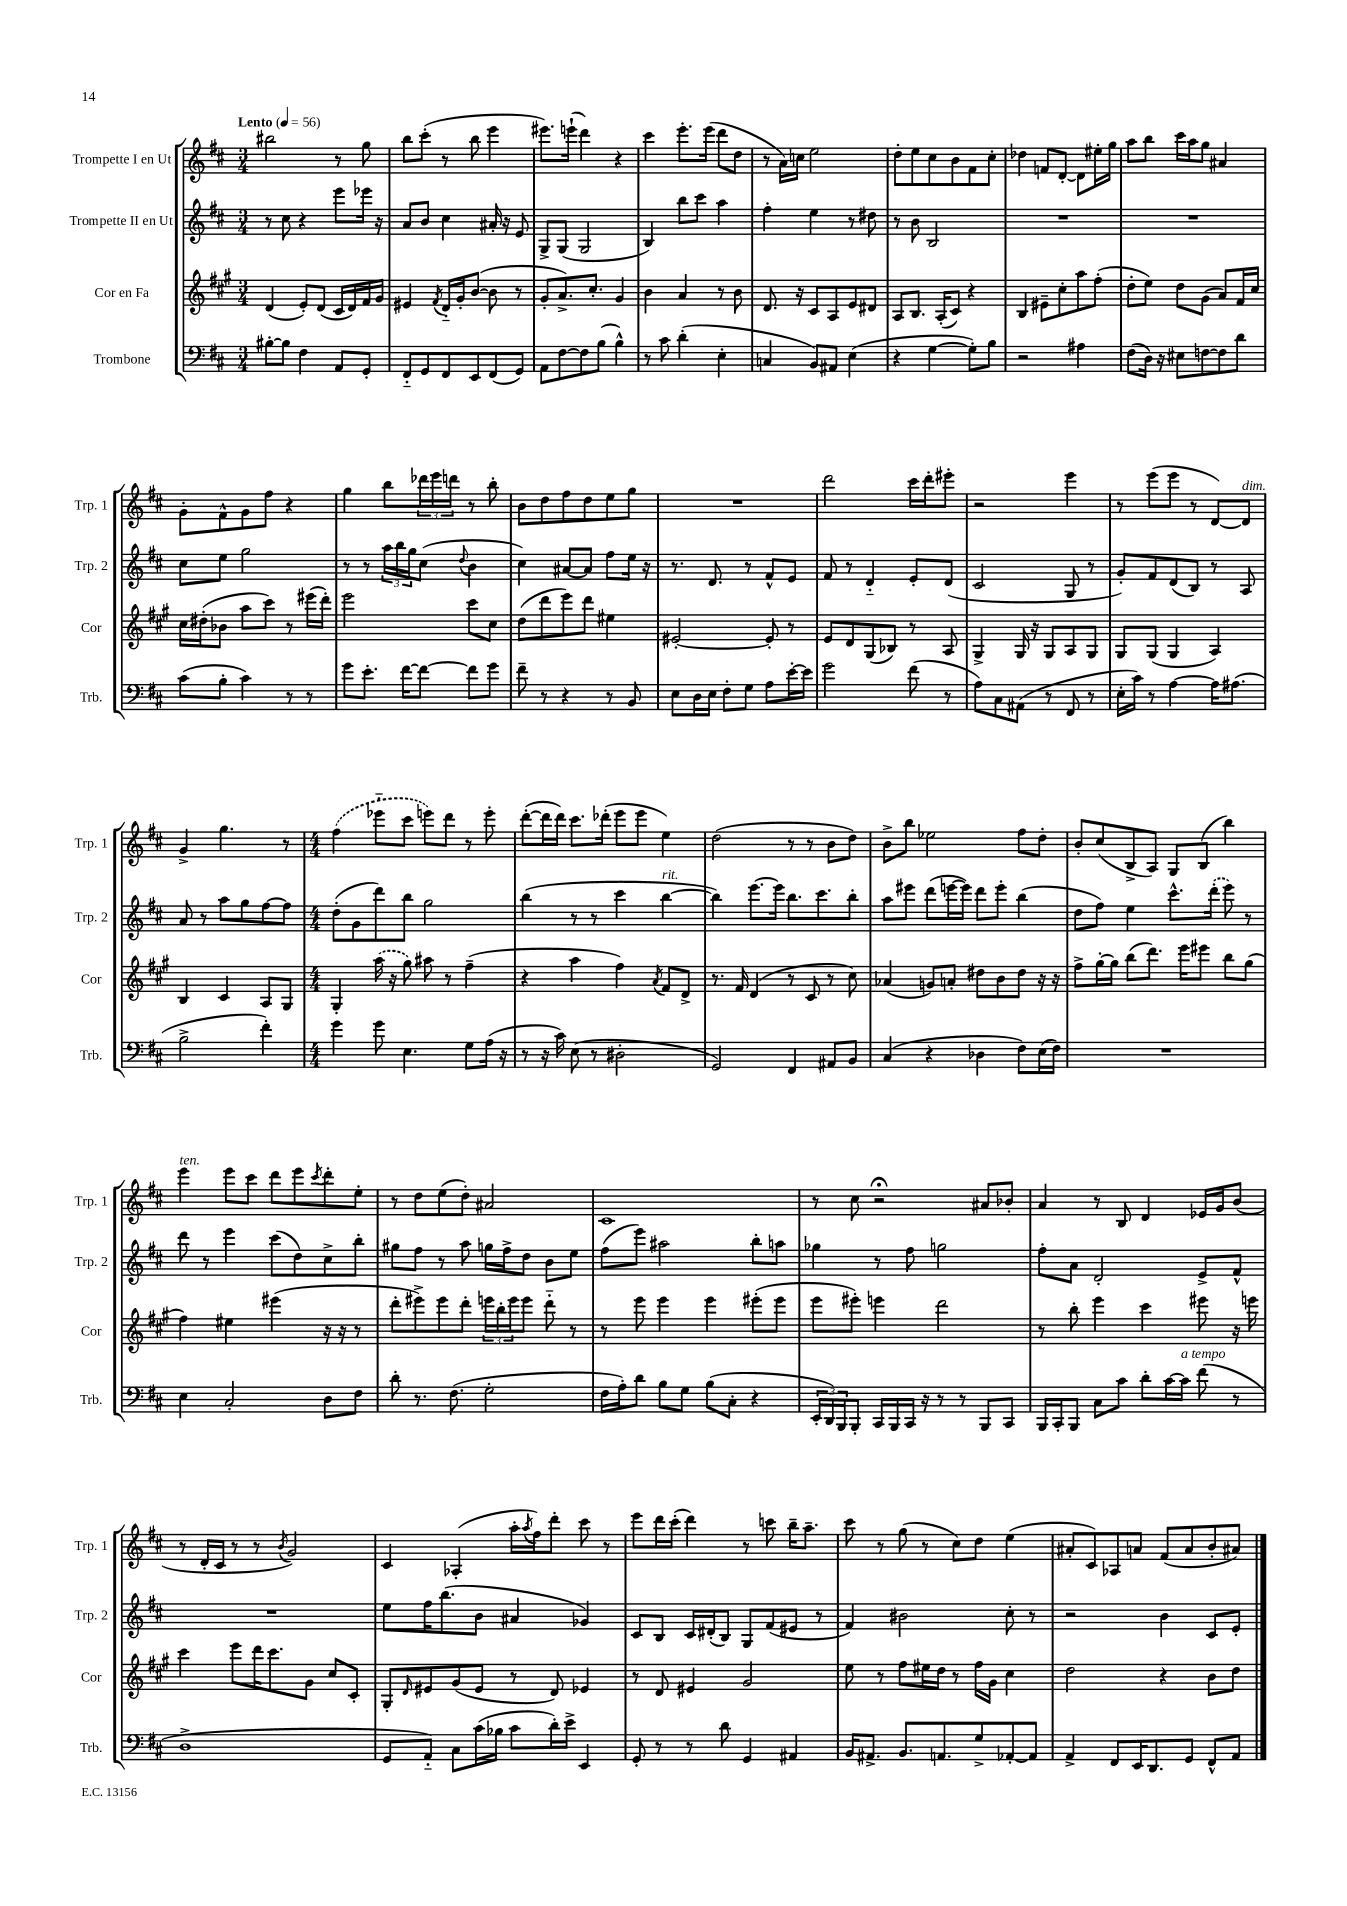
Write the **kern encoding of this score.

**kern	**kern	**kern	**kern
*part4	*part3	*part2	*part1
*staff4	*staff3	*staff2	*staff1
*I"Trombone	*I"Cor en Fa	*I"Trompette II en Ut	*I"Trompette I en Ut
*I'Trb.	*I'Cor	*I'Trp. 2	*I'Trp. 1
*clefF4	*clefG2	*clefG2	*clefG2
*k[f#c#]	*k[f#c#g#]	*k[f#c#]	*k[f#c#]
*M3/4	*M3/4	*M3/4	*M3/4
*MM56	*MM56	*MM56	*MM56
=1	=1	=1	=1
!	!	!	!LO:TX:a:B:t=Lento
[8B#X'\L	(4d/	8r	2bb#X\
8B#\J]	.	8cc#\	.
4F#\	8e'/L)	4r	.
.	(8d/J	.	.
8AA/L	16c#/LL	8eee\L	8r
.	16d/)	.	.
8GG'/J	16f#/	16eee-X\Jk	8gg\
.	16g#/JJ	16r	.
=2	=2	=2	=2
8FF#/L	4e#X/	8a/L	8bb\L
8GG/	.	8b/J	(8ccc#'\J
.	8qf#/	.	.
8FF#/	16d/LL	4cc#\	8r
.	16g#'/J	.	.
8EE/	([8b/J	.	8bb\
(8FF#/	8b\]	16a#X'/	4eee\
.	.	16r	.
8GG/J)	8r	8e/	.
=3	=3	=3	=3
8AA\L	8g#'/L	8G^/L	8.eee#X\L)
[8F#\	8.a^/)	(8G/J	.
.	.	.	(16eeen`\Jk
8F#\]	.	2G/	4ddd\)
.	8.cc#'/J	.	.
(8B\J	.	.	.
4B^^\)	4g#/	.	4r
=4	=4	=4	=4
8r	4b\	4B/)	4ccc#\
8c#\	.	.	.
(4d'\	4a/	8bb\L	8.eee'\L
.	.	8ccc#\J	.
.	.	.	(16eee\Jk
4E'\	8r	4aa\	8ddd\L
.	8b\	.	8dd\J
=5	=5	=5	=5
4Cn/	8.d/	4ff#'\	8r
.	.	.	16a\LL)
.	16r	.	16ccn\JJ
8BB/L)	8c#/L	4ee\	2ee\
8AA#X/J	8A/	.	.
(4E\	8e/	8r	.
.	8d#X/J	8dd#X\	.
=6	=6	=6	=6
4r	8A/L	8r	8dd'\L
.	8.B/J	8b\	8ee\
[4G\	.	2B/	8cc#\
.	(16A'/KL	.	.
.	8c#/J)	.	8b\
8G'\L])	4r	.	8f#\
8B\J	.	.	8cc#'\J
=7	=7	=7	=7
2r	4B/	2.r	4dd-X\
.	8e#X~\L	.	8fn/L
.	8cc#'\	.	[8d'/J
4A#X\	8aa\	.	8d\L]
.	(8ff#'\J	.	16ee#X'\L
.	.	.	16gg\JJ
=8	=8	=8	=8
(8F#\L	8dd'\L	2.r	8aa\L
16D\Jk)	8ee\J)	.	8bb\J
16r	.	.	.
8E#X\L	8dd\L	.	16ccc#\LL
.	.	.	16aa\J
[8Fn\	(8g#\J	.	8gg\J
8F\]	8a/L)	.	4a#X/
8d\J	16f#/L	.	.
.	16cc#/JJ	.	.
!!LO:LB:g=z
=9	=9	=9	=9
(8c#\L	16cc#\LL	8cc#\L	8g'\L
.	(16dd#X'\J	.	.
8B'\J	8b-X\J	8ee\J	8f#^^\
4c#\)	8aa\L	2gg\	8g\
.	8ccc#\J)	.	8ff#\J
8r	8r	.	4r
8r	(16eee#X\LL	.	.
.	16ddd'\JJ)	.	.
=10	=10	=10	=10
8g\L	2eee\	8r	4gg\
8.e'\J	.	8r	.
.	.	24aa\LL	8bb\L
.	.	24bb\	.
[16f#\KL	.	.	.
.	.	24gg\J	.
8f#\J_	.	(8cc#\J	24ddd-X\L
.	.	.	24eee\
.	.	.	24dddn\JJ
.	.	8qqdd/	.
8f#\L]	8ccc#\L	4b\	8r
8g\J	8cc#\J	.	8bb'\
=11	=11	=11	=11
8f#~\	(8dd\L	4cc#\)	8b\L
8r	8ddd\	.	8dd\
4r	8eee\)	[8a#X/L	8ff#\
.	8ddd\J	8a#/J]	8dd\
8r	4ee#X\	8ff#\L	8ee\
8BB/	.	16ee\Jk	8gg\J
.	.	16r	.
=12	=12	=12	=12
8E\L	[2e#X'/	8.r	2.r
16D\L	.	.	.
16E\JJ	.	8.d/	.
8F#'\L	.	.	.
8G\J	.	8r	.
8A\L	8e#'/]	8f#^^/L	.
[16e'\L	8r	8e/J	.
16e\JJ]	.	.	.
=13	=13	=13	=13
2g\	8e/L	8f#/	2ddd\
.	8d/	8r	.
.	(8G#/	4d/	.
.	8B-X/J)	.	.
(8f#\	8r	8e'/L	16ccc#\LL
.	.	.	16ddd'\J
8r	8A/	(8d/J	8eee#X'\J
=14	=14	=14	=14
8A\L)	4G#^/	2c#/	2r
8C#\	.	.	.
(8AA#X\J	16G#/	.	.
.	16r	.	.
8r	8G#/L	.	.
8FF#/	8A/	8G/	4eee\
8r	8G#/J	8r	.
=15	=15	=15	=15
16E'\LL	8G#/L	8g'/L)	8r
16c#\JJ)	.	.	.
8r	(8G#/J	8f#/	(8eee\L
[4A\	4G#/	(8d/	8eee\J
.	.	8B/J)	8r
16A\KL]	4A/)	8r	[8d/L)
(8.A#X\J	.	.	.
!	!	!	!LO:TX:a:i:t=dim.
.	.	8A/	8d/J]
!!LO:LB:g=z
=16	=16	=16	=16
2B^\	4B/	8a/	4g^/
.	.	8r	.
.	4c#/	8aa\L	4.gg\
.	.	8gg\	.
4f#'\)	8A/L	[8ff#\	.
.	8G#/J	8ff#\J]	8r
=17	=17	=17	=17
*M4/4	*M4/4	*M4/4	*M4/4
4g\	4G#'/	(8dd'\L	(4ff#\
.	.	8g\	.
8g\	(16aa\	8ddd\)	8eee-X\L
.	16r	.	.
4.E\	8gg#\)	8bb\J	8ccc#\J
.	8aa#X\	2gg\	8eeen\L)
.	8r	.	8ddd\J
8G\L	(4ff#~\	.	8r
(16A\Jk	.	.	8eee'\
16r	.	.	.
=18	=18	=18	=18
8r	4r	(4bb\	([8ddd'\L
16r	.	.	16ddd\L]
16c#\)	.	.	16ddd\JJ)
(8E\	4aa\	8r	8.ccc#\L
8r	.	8r	.
.	.	.	(16ddd-X'\Jk
2D#X'\	4ff#\)	4ccc#\	8eee\L
.	.	.	8eee\J
.	8qa/	.	.
!	!	!LO:TX:a:i:t=rit.	!
.	8f#/L	[4bb\	4ee\)
.	8d^/J	.	.
=19	=19	=19	=19
2GG/)	8.r	4bb\])	(2dd\
.	16f#/	.	.
.	(4d/	[8.eee\L	.
.	.	16eee\Jk]	.
4FF#/	8r	8.bb\L	8r
.	8c#/	.	8r
.	.	8.ccc#\	.
8AA#X/L	8r	.	8b\L
8BB/J	8cc#\)	8bb'\J	8dd\J)
=20	=20	=20	=20
(4C#/	(4a-X/	8aa\L	8b^\L
.	.	8eee#X\J	8bb\J
4r	8gn/L)	(8ddd\L	2ee-X\
.	8an'/J	[16eeen\L	.
.	.	16eee\JJ])	.
4D-X\	8dd#X\L	8ddd\L	.
.	8b\	8eee'\J	.
8F#\L)	8dd#\J	(4bb\	8ff#\L
(16E\L	16r	.	8dd'\J
16F#\JJ)	16r	.	.
=21	=21	=21	=21
1r	8ff#^\L	8dd\L	8b'/L
.	[16gg#'\L	8ff#\J)	(8cc#/
.	16gg#\JJ]	.	.
.	(8bb\L	4ee\	8B^/
.	8.ddd\J)	.	8A/J)
.	.	8.ccc#^^\L	8G/L
.	16eee\KL	.	.
.	8eee#X\J	.	(8B/J
.	.	(16ddd'\Jk	.
.	8bb\L	8eee\)	4bb\)
.	(8gg#\J	8r	.
!!LO:LB:g=z
=22	=22	=22	=22
!	!	!	!LO:TX:a:i:t=ten.
4E\	4ff#\)	8ddd\	4eee\
.	.	8r	.
2C#'/	4ee#X\	4eee\	8eee\L
.	.	.	8ccc#\J
.	(4eee#X\	(8ccc#\L	8ddd\L
.	.	8dd\)	8eee\
.	.	.	8qccc#/
8D\L	16r	8cc#^\	8ddd'\
.	16r	.	.
8F#\J	8r	8bb'\J	8ee'\J
=23	=23	=23	=23
8d'\	8ddd'\L	8gg#X\L	8r
8.r	8eee#X^\)	8ff#\J	8dd\L
.	8eee#\	8r	(8ee\
(8.F#\	.	.	.
.	8ddd'\J	8aa\	8dd'\J)
2G'\	24eeen\LL	16ggn\LL	2a#X/
.	24bb'\	.	.
.	.	16ff#^\J	.
.	24eee\J	.	.
.	8eee\J	8dd\J	.
.	8ddd\	8b\L	.
.	8r	8ee\J	.
=24	=24	=24	=24
16F#\LL	8r	(8ff#\L	1c#
16A'\J)	.	.	.
8d\J	8eee\	8eee\J)	.
8B\L	4eee\	2aa#X\	.
8G\J	.	.	.
(8B\L	4eee\	.	.
8C#'\J	.	.	.
4r	(8eee#X'\L	8bb'\L	.
.	8eee#\J	8aan\J	.
=25	=25	=25	=25
24EE'/LL	8eee\L	4gg-X\	8r
24DD/)	.	.	.
24BBB/J	.	.	.
8BBB'/J	8eee#X'\J)	.	8cc#\
16CC#/LL	4eeen\	8r	2r;<
16BBB/	.	.	.
16CC#/JJ	.	8ff#\	.
16r	.	.	.
8r	2ddd\	2ggn\	.
8r	.	.	.
8BBB/L	.	.	8a#X/L
8CC#/J	.	.	8b-X'/J
=26	=26	=26	=26
16BBB/LL	8r	8ff#'\L	4a/
16CC#'/J	.	.	.
8BBB/J	8bb'\	8a\J	.
8C#\L	4eee\	2d'/	8r
8c#\J	.	.	8B/
8d'\L	4ccc#\	.	4d/
[16c#\L	.	.	.
!LO:TX:a:i:t=a tempo	!	!	!
16c#\JJ]	.	.	.
(8f#\	8eee#X\	8e^/L	16e-X/LL
.	.	.	16g/J
8r	16r	8f#^^/J	(8b/J
.	16eeen\	.	.
!!LO:LB:g=z
=27	=27	=27	=27
1D^	4ccc#\	1r	8r
.	.	.	16d'/LL
.	.	.	16c#/JJ
.	8eee\L	.	8r
.	16ddd\K	.	8r
.	8.ccc#\	.	.
.	.	.	8qb/
.	.	.	2g/)
.	8g#\J	.	.
.	8cc#/L	.	.
.	8c#'/J	.	.
=28	=28	=28	=28
8GG/L	8G#'/L	8ee\L	4c#/
.	16qqd/	.	.
8AA/J)	8e#X/	16ff#\K	.
.	.	(8.bb\	.
8C#\L	(8g#/	.	(4A-X'/
(16c#\L	8e#/J	8b\J	.
16B-X\JJ	.	.	.
8c#\L	8r	4a#X/	16aa'\LL
.	.	.	8qaa/
.	.	.	16ff#\J)
16d'\L)	8d/)	.	8ddd'\J
16e^\JJ	.	.	.
4EE/	4e-X/	4g-X/)	8ccc#\
.	.	.	8r
=29	=29	=29	=29
8GG'/	8r	8c#/L	8eee\L
8r	8d/	8B/J	16ddd\L
.	.	.	(16ccc#'\JJ
8r	4e#X/	16c#/LL	4ddd\)
.	.	(16d#X'/J	.
8d\	.	8B/J)	.
4GG/	2g#/	8G/L	8r
.	.	(8f#/	8cccn\
4AA#X/	.	8e#X/J	16bb~\KL
.	.	.	8.aa~\J
.	.	8r	.
=30	=30	=30	=30
16BB/KL	8ee\	4f#/)	8ccc#\
8.AA#X^/J	.	.	.
.	8r	.	8r
8.BB/L	8ff#\L	2b#X\	(8gg\
.	16ee#X\L	.	8r
8.AAn/	16dd\JJ	.	.
.	8r	.	8cc#\L)
8G^/	16ff#\LL	.	8dd\J
.	16g#\JJ	.	.
[8AA-X'/	4cc#\	8cc#'\	(4ee\
8AA-/J]	.	8r	.
=31	=31	=31	=31
4AA^/	2dd\	2r	8a#X'/L
.	.	.	8c#/)
8FF#/L	.	.	8A-X/
16EE/K	.	.	8an/J
8.DD/	.	.	.
.	4r	4b\	(8f#/L
8GG/J	.	.	8a/
8FF#^^/L	8b\L	8c#/L	8b'/
8AA/J	8dd\J	8e'/J	8a#X/J)
==	==	==	==
*-	*-	*-	*-
